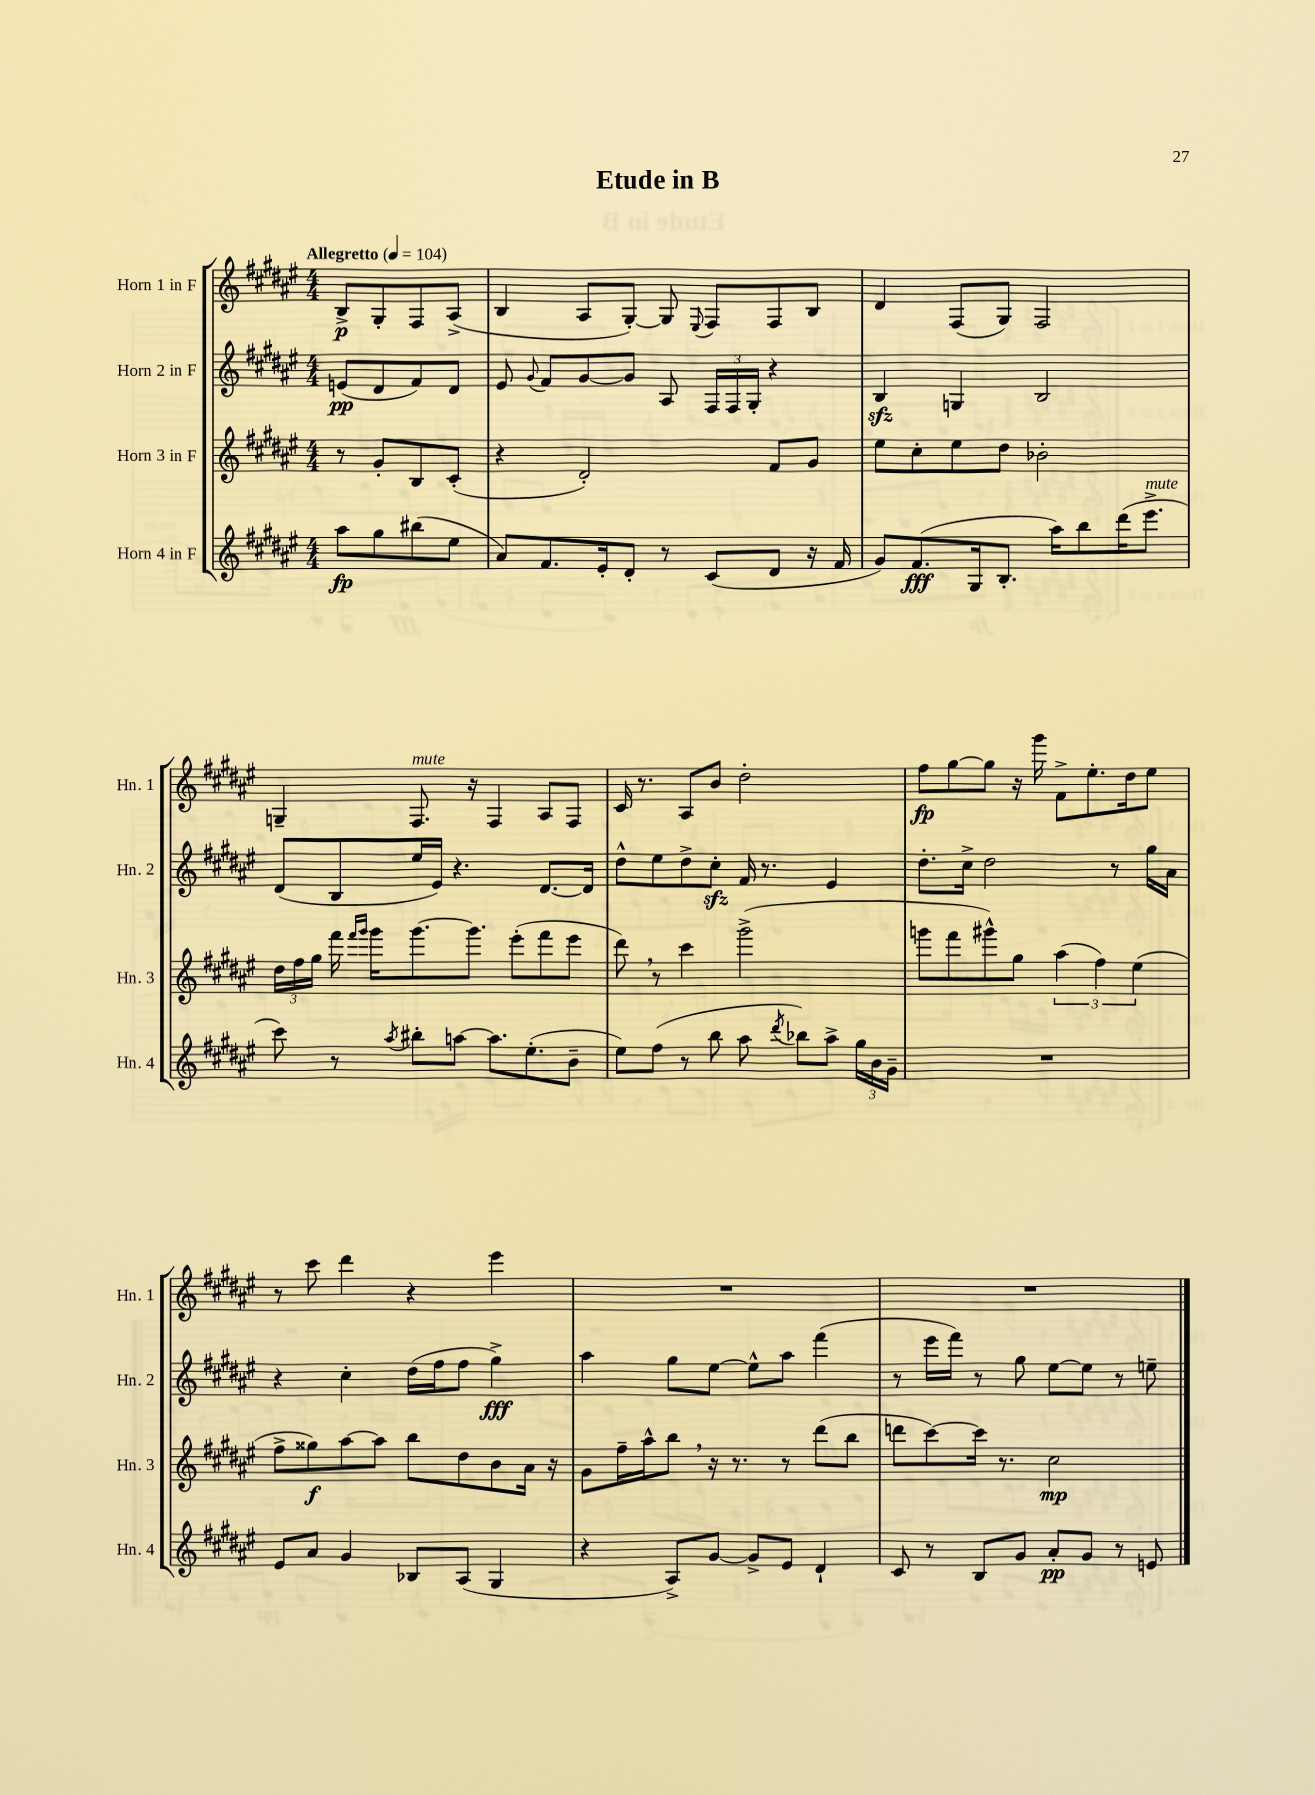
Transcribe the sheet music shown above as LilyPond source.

\header { title = "Etude in B" }
<<
\new StaffGroup <<
\new Staff = "s0" \with { instrumentName = "Horn 1 in F" shortInstrumentName = "Hn. 1" } {
    \clef treble \key fis \major \numericTimeSignature \time 4/4 \partial 2 \tempo "Allegretto" 4 = 104
    \autoBeamOff b8[->\p gis8-. fis8 ais8]->( |
    b4 ais8[ gis8]~-.) gis8 \appoggiatura { eis8 } fis8[ fis8 b8] |
    dis'4 fis8[( gis8]) fis2 |
    g4-- fis8.^\markup { \italic "mute" } r16 fis4 ais8[ fis8] |
    cis'16 r8. ais8[ b'8] dis''2-. |
    fis''8[\fp gis''8~ gis''8] r16 gis'''16 fis'8[-> eis''8.-. dis''16 eis''8] |
    r8 cis'''8 dis'''4 r4 eis'''4 |
    R1 |
    R1 \bar "|." |
}
\new Staff = "s1" \with { instrumentName = "Horn 2 in F" shortInstrumentName = "Hn. 2" } {
    \clef treble \key fis \major \numericTimeSignature \time 4/4 \partial 2
    \autoBeamOff e'8[\pp( dis'8 fis'8) dis'8] |
    eis'8 \appoggiatura { gis'8 } fis'8[ gis'8~ gis'8] ais8 \tuplet 3/2 { fis16[ fis16 gis16]-. } r4 |
    b4\sfz g4 b2 |
    dis'8[( b8 eis''16 eis'16]) r4. dis'8.[~ dis'16] |
    dis''8[-^ eis''8 dis''8-> cis''8]-.\sfz fis'16 r8. eis'4 |
    dis''8.[-. cis''16]-> dis''2 r8 gis''16[ ais'16] |
    r4 cis''4-. dis''16[( fis''16 fis''8] gis''4->\fff) |
    ais''4 gis''8[ eis''8]~ eis''8[-^ ais''8] fis'''4( |
    r8 eis'''16[ fis'''16]) r8 gis''8 eis''8[~ eis''8] r8 e''8-- \bar "|." |
}
\new Staff = "s2" \with { instrumentName = "Horn 3 in F" shortInstrumentName = "Hn. 3" } {
    \clef treble \key fis \major \numericTimeSignature \time 4/4 \partial 2
    \autoBeamOff r8 gis'8[-. b8 cis'8]-.( |
    r4 dis'2-.) fis'8[ gis'8] |
    eis''8[ cis''8-. eis''8 dis''8] bes'2-. |
    \tuplet 3/2 { dis''16[ fis''16 gis''16] } fis'''16 \grace { fis'''16[ gis'''16] } gis'''16[ gis'''8.~ gis'''8.] eis'''8[-.( fis'''8 eis'''8] |
    dis'''8) \breathe r8 cis'''4 gis'''2->( |
    g'''8[ fis'''8 gis'''8-^) gis''8] \tuplet 3/2 { ais''4( fis''4) eis''4( } |
    fis''8[-> gisis''8\f) ais''8~ ais''8] b''8[ dis''8 b'8 ais'16] r16 |
    gis'8[ fis''16-- ais''16-^ b''8] \breathe r16 r8. r8 dis'''8[( b''8] |
    d'''8[ cis'''8~) cis'''16] r8. cis''2\mp \bar "|." |
}
\new Staff = "s3" \with { instrumentName = "Horn 4 in F" shortInstrumentName = "Hn. 4" } {
    \clef treble \key fis \major \numericTimeSignature \time 4/4 \partial 2
    \autoBeamOff ais''8[\fp gis''8 bis''8( eis''8] |
    ais'8[) fis'8. eis'16-. dis'8]-. r8 cis'8[( dis'8] r16 fis'16 |
    gis'8[) fis'8.\fff( gis16 b8.]-. ais''16[) b''8 dis'''16( eis'''8.]->^\markup { \italic "mute" } |
    cis'''8) r8 \acciaccatura { ais''8 } bis''8[-. a''8]~ a''8.[ eis''8.-.( b'8]-- |
    eis''8[) fis''8]( r8 b''8 ais''8 \acciaccatura { dis'''8 } bes''8[) ais''8]-> \tuplet 3/2 { gis''16[ b'16 gis'16]-- } |
    R1 |
    eis'8[ ais'8] gis'4 bes8[ ais8]( gis4 |
    r4 ais8[->) gis'8]~ gis'8[-> eis'8] dis'4-! |
    cis'8 r8 b8[ gis'8] ais'8[-.\pp gis'8] r8 e'8 \bar "|." |
}
>>
>>
\layout { \context { \Score \remove "Bar_number_engraver" } }
